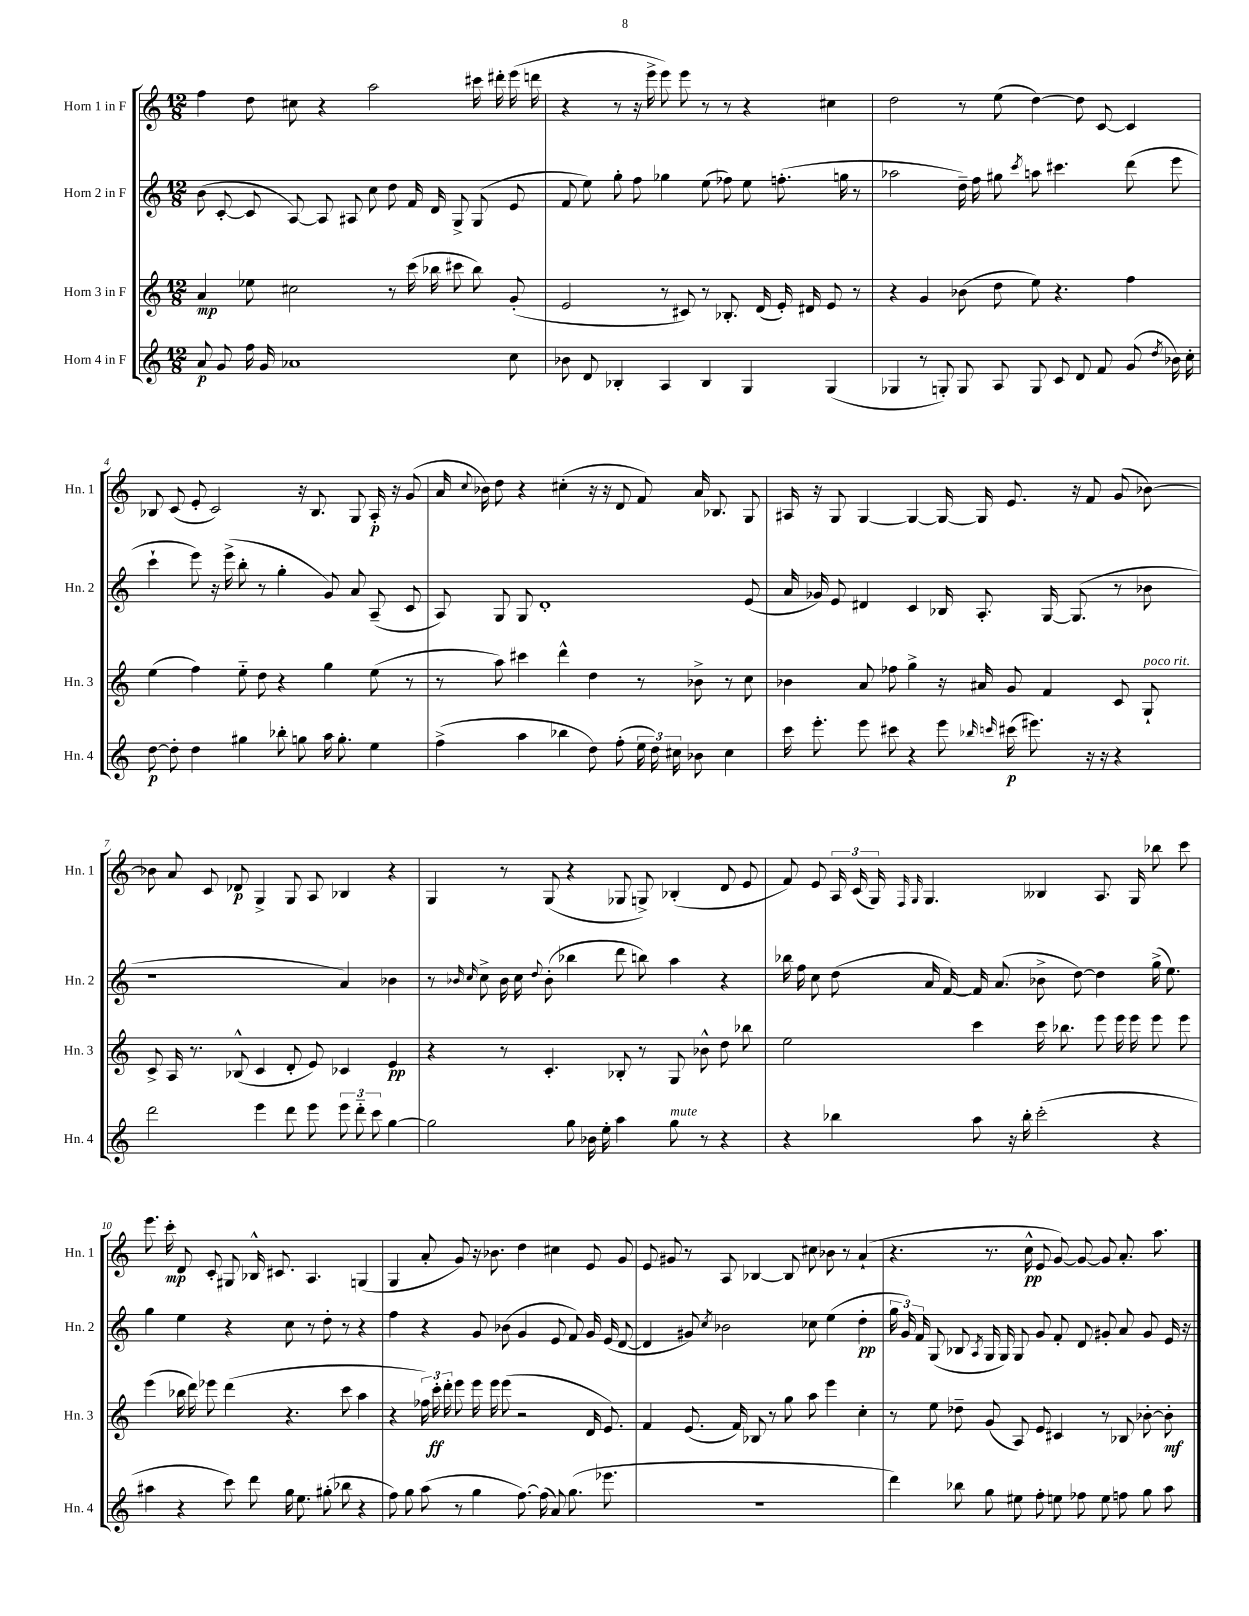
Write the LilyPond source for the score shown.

<<
\new StaffGroup <<
\new Staff = "s0" \with { instrumentName = "Horn 1 in F" shortInstrumentName = "Hn. 1" } {
    \clef treble \key c \major \numericTimeSignature \time 12/8
    \autoBeamOff f''4 d''8 cis''8 r4 a''2 cis'''16 dis'''16-. e'''16( d'''16 |
    r4 r8 r16 e'''16-> e'''8) e'''8 r8 r8 r4 cis''4 |
    d''2 r8 e''8( d''4~) d''8 c'8~ c'4 |
    bes8 c'8( e'8-. c'2) r16 bes8. g8 a16-.\p r16 g'8( |
    a'16 \appoggiatura { c''8 } bes'16) d''8 r4 cis''4-.( r16 r16 d'8 f'8) a'16 bes8. g8 |
    ais16 r16 g8 g4~ g4~ g16~ g16 e'8. r16 f'8 g'8( bes'8~) |
    bes'8 a'8 c'8 des'8\p g4-> g8 a8 bes4 r4 |
    g4 r8 g8( r4 ges8 g8->) bes4-.( d'8 e'8 |
    f'8) e'8 \tuplet 3/2 { a16 c'16( g16) } \grace { f16 g16 } g4. beses4 a8. g16 bes''8 c'''8 |
    e'''8. c'''16-.\mp d'8 c'8-. gis8 bes16-^ cis'8. a4. g4( |
    g4 a'8-. g'8) r16 bes'8. d''4 cis''4 e'8 g'8 |
    e'8 gis'8 r8 a8 bes4~ bes8 cis''8 bes'8 r8 a'4-!( |
    r4. r8. c''16-^\pp e'8 g'8~) g'8~ g'8 a'8.-. a''8. \bar "|." |
}
\new Staff = "s1" \with { instrumentName = "Horn 2 in F" shortInstrumentName = "Hn. 2" } {
    \clef treble \key c \major \numericTimeSignature \time 12/8
    \autoBeamOff b'8( c'8~-. c'8 a8~) a8 ais8 c''8 d''8 f'16 d'16 g8-> g8( e'8 |
    f'8 e''8) g''8-. f''8 ges''4 e''8( fes''8) e''8 f''8.-.( g''16 r8 |
    aes''2 d''16--) f''16 gis''8 \acciaccatura { c'''8 } a''8 cis'''4. d'''8( e'''8 |
    c'''4-! e'''8) r16 e'''16->( b''8-. r8 g''4-. g'8) a'8 a8--( c'8 |
    a8) g8 g8 d'1-. e'8( |
    a'16 ges'16) e'8 dis'4 c'4 bes16 a8.-. g16~ g8.( r8 bes'8 |
    r1 a'4) bes'4 |
    r8 \grace { bes'16 c''16 } c''8-> bes'16 c''16 \appoggiatura { d''8 } bes'8-.( bes''4 d'''8 b''8) a''4 r4 |
    bes''16 f''16 c''8 d''8( a'16 f'16~) f'16 a'8.( bes'8-> d''8~) d''4 g''16->( e''8.) |
    g''4 e''4 r4 c''8 r8 d''8-. r8 r4 |
    f''4 r4 g'8 bes'8( g'4 e'8 f'8) g'16 e'16( d'8~ |
    d'4 gis'8) \acciaccatura { c''8 } bes'2 ces''8 e''4( d''4-.\pp |
    \tuplet 3/2 { g''16 g'16) f'16 } g8( bes8 \acciaccatura { a8 } g16 g16) g8 g'8 f'8-. d'8 gis'8-. a'8 gis'8 e'16 r16 \bar "|." |
}
\new Staff = "s2" \with { instrumentName = "Horn 3 in F" shortInstrumentName = "Hn. 3" } {
    \clef treble \key c \major \numericTimeSignature \time 12/8
    \autoBeamOff a'4\mp ees''8 cis''2 r8 c'''16( bes''16 cis'''8 bes''8) g'8-.( |
    e'2 r8 cis'8) r8 bes8.-. d'16( e'16-.) dis'16 e'8 r8 |
    r4 g'4 bes'8( d''8 e''8) r4. f''4 |
    e''4( f''4) e''8-_ d''8 r4 g''4 e''8( r8 |
    r8 a''8) cis'''4 d'''4-^ d''4 r8 bes'8-> r8 c''8 |
    bes'4 a'8 fes''8 g''4-> r16 ais'16 g'8 f'4 c'8 g8-!^\markup { \italic "poco rit." } |
    c'8-> a16 r8. bes8-^( c'4 d'8-. e'8) ces'4 e'4\pp |
    r4 r8 c'4.-. bes8-. r8 g8 bes'8-^ d''8 bes''8 |
    e''2 c'''4 c'''16 bes''8. e'''8 e'''16 e'''16 e'''8 e'''8 |
    e'''4( bes''16 d'''16) ees'''8 d'''4( r4. c'''8 a''4 |
    r4 \tuplet 3/2 { fes''16) c'''16-.\ff d'''16-. } e'''8 e'''16 e'''16 e'''8( r2 d'16 e'8.) |
    f'4 e'8.( f'16) bes8 r8 g''8 a''8 e'''4 c''4-. |
    r8 e''8 des''8-- g'8( a8) e'8 cis'4 r8 bes8 bes'8~-. bes'8-.\mf \bar "|." |
}
\new Staff = "s3" \with { instrumentName = "Horn 4 in F" shortInstrumentName = "Hn. 4" } {
    \clef treble \key c \major \numericTimeSignature \time 12/8
    \autoBeamOff a'8\p g'8 f''16 g'16 aes'1 c''8 |
    bes'8 d'8 bes4-. a4 bes4 g4 g4( |
    ges4 r8 g8-.) g8 a8 g8 c'8 d'8 f'8 g'8( \acciaccatura { d''8 } bes'16) c''16-. |
    d''8~\p d''8-. d''4 gis''4 bes''8-. g''8 a''16 g''8.-. e''4 |
    f''4->( a''4 bes''4 d''8) f''8-.( \tuplet 3/2 { e''16 d''16) cis''16 } bes'8 cis''4 |
    c'''16 e'''8.-. e'''8 cis'''8 r4 e'''8 \grace { bes''16 c'''16 } cis'''16\p( eis'''8.) r16 r16 r4 |
    d'''2 e'''4 d'''8 e'''8 \tuplet 3/2 { e'''8 d'''8-_ c'''8 } g''4~ |
    g''2 g''8 bes'16 e''16-. a''4 g''8^\markup { \italic "mute" } r8 r4 |
    r4 bes''4 a''8 r16 bes''16-. c'''2-.( r4 |
    ais''4 r4 c'''8) d'''8 g''16 e''8. gis''8-.( bes''8 r4 |
    f''8) g''8 a''8( r8 g''4 f''8.~) f''16( a'8) g''8.( ees'''8. |
    R1. |
    d'''4) bes''8 g''8 eis''8 f''8-. e''8 fes''8 e''8 f''8 g''8 a''8 \bar "|." |
}
>>
>>
